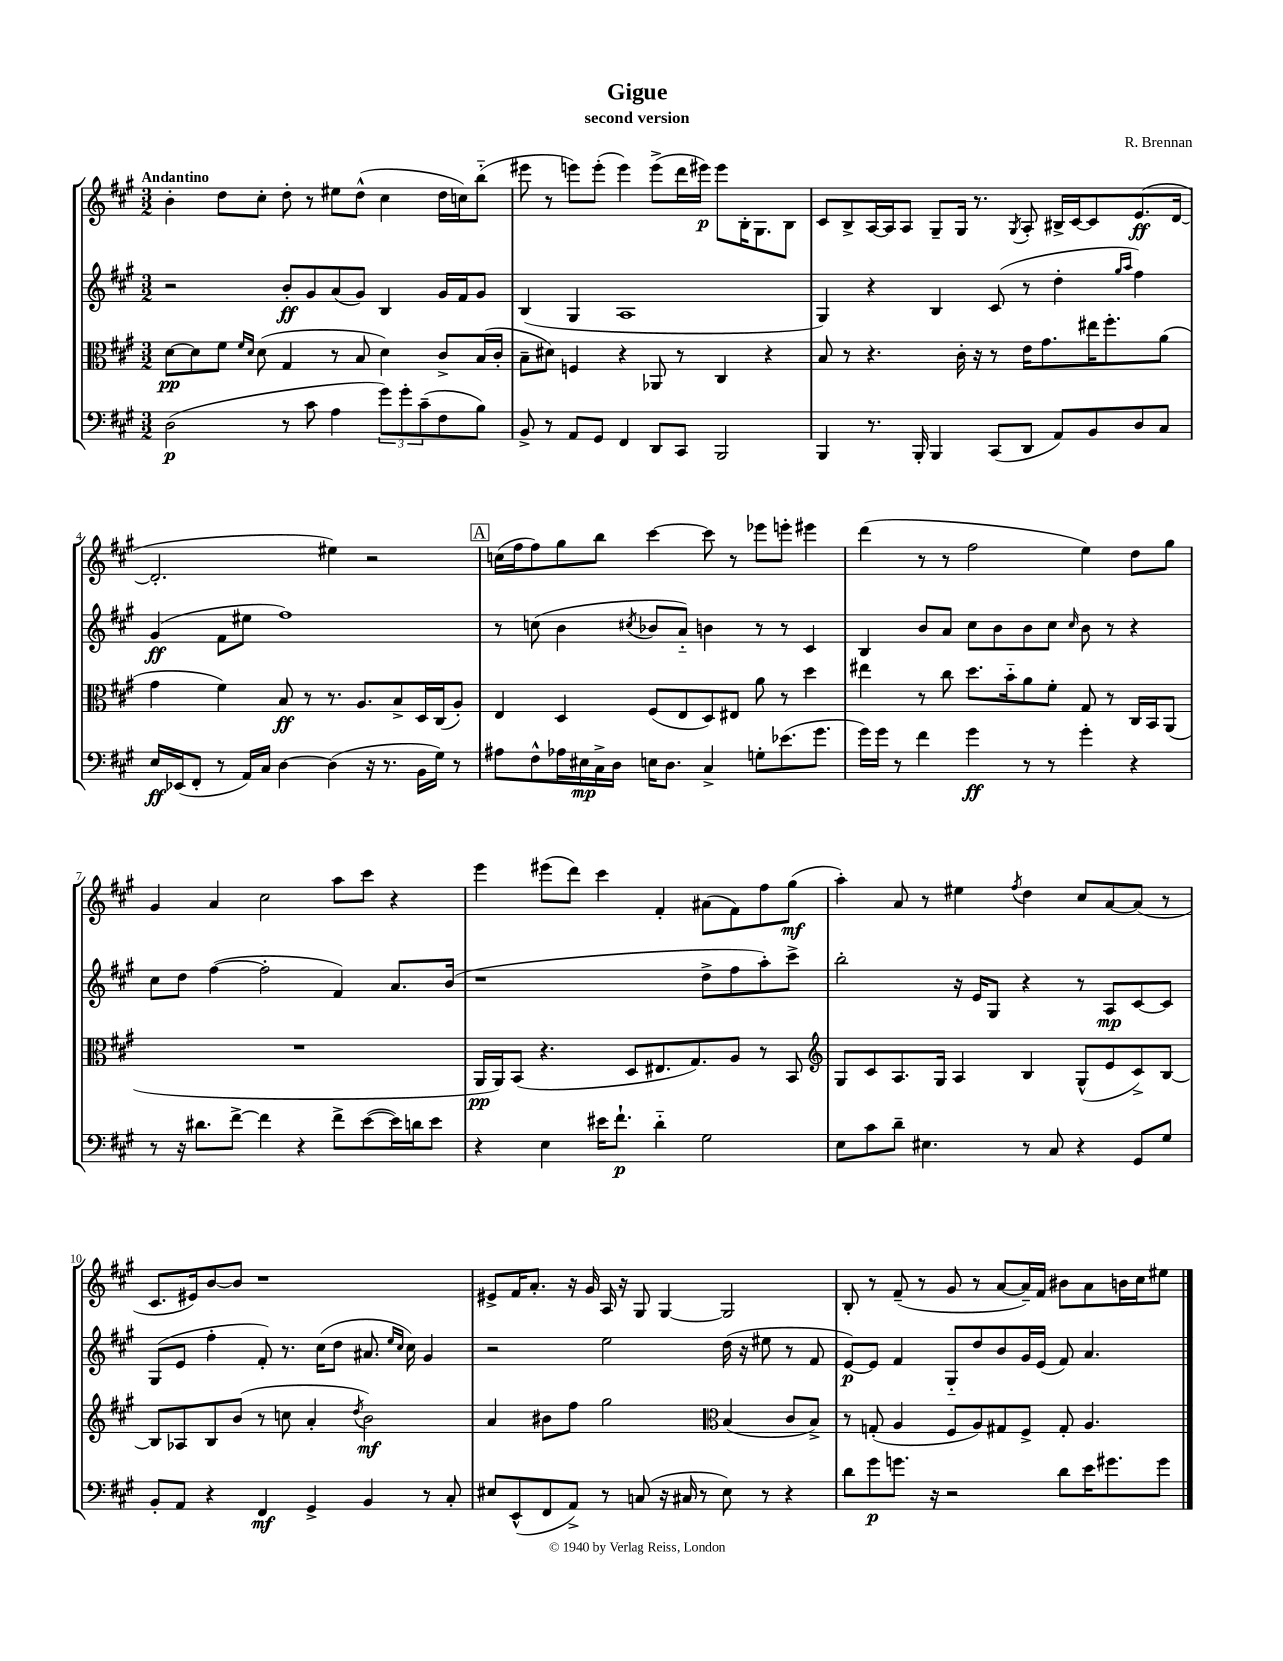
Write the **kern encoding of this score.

**kern	**dynam	**kern	**dynam	**kern	**dynam	**kern	**dynam
*part4	*part4	*part3	*part3	*part2	*part2	*part1	*part1
*staff4	*staff4	*staff3	*staff3	*staff2	*staff2	*staff1	*staff1
*clefF4	*	*clefC3	*	*clefG2	*	*clefG2	*
*k[f#c#g#]	*	*k[f#c#g#]	*	*k[f#c#g#]	*	*k[f#c#g#]	*
*M3/2	*	*M3/2	*	*M3/2	*	*M3/2	*
=1	=1	=1	=1	=1	=1	=1	=1
!	!	!	!	!	!	!LO:TX:a:B:t=Andantino	!
(2D\	p	[8d\L	pp	2r	.	4b'\	.
.	.	8d\]	.	.	.	.	.
.	.	8f#\J	.	.	.	8dd\L	.
.	.	16qqf#/LL	.	.	.	.	.
.	.	16qqd/JJ	.	.	.	.	.
.	.	(8d\	.	.	.	8cc#'\J	.
8r	.	4G#/	.	8b'/L	ff	8dd'\	.
8c#\	.	.	.	8g#/	.	8r	.
4A\	.	8r	.	(8a/	.	8ee#X\L	.
.	.	8B/	.	8g#/J)	.	(8dd^^\J	.
12g#\L)	.	4d\)	.	4B/	.	4cc#\	.
12g#'\	.	.	.	.	.	.	.
(12c#~\	.	.	.	.	.	.	.
8F#\	.	8c#^/L	.	16g#/LL	.	16dd\LL	.
.	.	.	.	16f#/J	.	16ccn\J)	.
8B\J)	.	(16B/L	.	8g#/J	.	(8bb\J	.
.	.	16c#'/JJ	.	.	.	.	.
=2	=2	=2	=2	=2	=2	=2	=2
8BB^/	.	8B~\L	.	(4B/	.	8eee#X\	.
8r	.	8d#X\J)	.	.	.	8r	.
8AA/L	.	4Fn/	.	4G#/	.	8eeen\L)	.
8GG#/J	.	.	.	.	.	(8eee'\J	.
4FF#/	.	4r	.	1A	.	4eee\)	.
8DD/L	.	8AA-X/	.	.	.	(8eee^\L	.
8CC#/J	.	8r	.	.	.	16ddd\L	.
.	.	.	.	.	.	16eee#X\JJ)	p
2BBB/	.	4C#/	.	.	.	8eee#\L	.
.	.	.	.	.	.	16B'\K	.
.	.	.	.	.	.	8.G#\	.
.	.	4r	.	.	.	.	.
.	.	.	.	.	.	8B\J	.
=3	=3	=3	=3	=3	=3	=3	=3
4BBB/	.	8B/	.	4G#/)	.	8c#/L	.
.	.	8r	.	.	.	8B^/	.
8.r	.	4.r	.	4r	.	[16A/L	.
.	.	.	.	.	.	16A/J]	.
.	.	.	.	.	.	8A/J	.
16BBB'/	.	.	.	.	.	.	.
4BBB/	.	.	.	4B/	.	8G#~/L	.
.	.	16c#'\	.	.	.	16G#/Jk	.
.	.	16r	.	.	.	8.r	.
(8CC#/L	.	8r	.	(8c#/	.	.	.
.	.	.	.	.	.	8qG#/	.
8DD/J	.	16e\KL	.	8r	.	8A'/	.
.	.	8.g#\	.	.	.	.	.
8AA/L)	.	.	.	4dd'\	.	16B#X^/LL	.
.	.	.	.	.	.	[16c#/J	.
8BB/	.	16ee#X\K	.	.	.	8c#/]	.
.	.	8.ff#'\	.	.	.	.	.
.	.	.	.	16qqgg#/LL	.	.	.
.	.	.	.	16qqaa/JJ	.	.	.
8D/	.	.	.	4ff#\)	.	(8.e/	ff
8C#/J	.	(8a\J	.	.	.	.	.
.	.	.	.	.	.	[16d/Jk	.
!!LO:LB:g=z
=4	=4	=4	=4	=4	=4	=4	=4
16E/LL	ff	4g#\	.	(4g#/	ff	2.d'/]	.
(16EE-X/J	.	.	.	.	.	.	.
8FF#'/J	.	.	.	.	.	.	.
8r	.	4f#\)	.	8f#\L	.	.	.
16AA/LL)	.	.	.	8ee#X\J	.	.	.
16C#/JJ	.	.	.	.	.	.	.
[4D\	.	8B/	ff	1ff#)	.	.	.
.	.	8r	.	.	.	.	.
(4D\]	.	8.r	.	.	.	4ee#X\)	.
.	.	8.A/L	.	.	.	.	.
16r	.	.	.	.	.	2r	.
8.r	.	.	.	.	.	.	.
.	.	8B^/	.	.	.	.	.
16BB\LL	.	16D/L	.	.	.	.	.
16G#\JJ)	.	(16C#/J	.	.	.	.	.
8r	.	8A'/J)	.	.	.	.	.
!!LO:REH:place=s1:t=A
=5	=5	=5	=5	=5	=5	=5	=5
8A#X\L	.	4E/	.	8r	.	(16ccn\LL	.
.	.	.	.	.	.	16ff#\J	.
8F#^^\	.	.	.	(8ccn\	.	8ff#\)	.
16A-X\L	.	4D/	.	4b\	.	8gg#\	.
16E#X\	mp	.	.	.	.	.	.
16C#^\	.	.	.	.	.	8bb\J	.
16D\JJ	.	.	.	.	.	.	.
.	.	.	.	8qcc#X/	.	.	.
16En\KL	.	(8F#/L	.	8b-X/L	.	[4ccc#\	.
8.D\J	.	.	.	.	.	.	.
.	.	8E/	.	8a/J)	.	.	.
4C#^/	.	8D/)	.	4bn\	.	8ccc#\]	.
.	.	8E#X/J	.	.	.	8r	.
8Gn'\L	.	8a\	.	8r	.	8eee-X\L	.
(8.e-X\	.	8r	.	8r	.	8eeen'\J	.
.	.	4dd\	.	4c#/	.	4eee#X\	.
8.g#\J	.	.	.	.	.	.	.
=6	=6	=6	=6	=6	=6	=6	=6
16g#\LL)	.	4ee#X\	.	4B/	.	(4ddd\	.
16g#\JJ	.	.	.	.	.	.	.
8r	.	.	.	.	.	.	.
4f#\	.	8r	.	8b/L	.	8r	.
.	.	8cc#\	.	8a/J	.	8r	.
4g#\	ff	8.dd\L	.	8cc#\L	.	2ff#\	.
.	.	.	.	8b\	.	.	.
.	.	16b\k	.	.	.	.	.
8r	.	8a\	.	8b\	.	.	.
8r	.	8f#'\J	.	8cc#\J	.	.	.
.	.	.	.	16qqcc#/	.	.	.
4g#'\	.	8G#/	.	8b\	.	4ee\)	.
.	.	8r	.	8r	.	.	.
4r	.	16C#/LL	.	4r	.	8dd\L	.
.	.	16BB/J	.	.	.	.	.
.	.	(8AA/J	.	.	.	8gg#\J	.
!!LO:LB:g=z
=7	=7	=7	=7	=7	=7	=7	=7
8r	.	1.r	.	8cc#\L	.	4g#/	.
16r	.	.	.	8dd\J	.	.	.
8.d#X\L	.	.	.	.	.	.	.
.	.	.	.	([4ff#\	.	4a/	.
[8f#^\J	.	.	.	.	.	.	.
4f#\]	.	.	.	2ff#'\]	.	2cc#\	.
4r	.	.	.	.	.	.	.
8f#^\L	.	.	.	4f#/)	.	8aa\L	.
([8e\	.	.	.	.	.	8ccc#\J	.
16e\L])	.	.	.	8.a/L	.	4r	.
16dn\J	.	.	.	.	.	.	.
8e\J	.	.	.	.	.	.	.
.	.	.	.	(16b/Jk	.	.	.
=8	=8	=8	=8	=8	=8	=8	=8
4r	.	16AA/LL	pp	1r	.	4eee\	.
.	.	16AA/J)	.	.	.	.	.
.	.	(8BB/J	.	.	.	.	.
4E\	.	4.r	.	.	.	(8eee#X\L	.
.	.	.	.	.	.	8ddd\J)	.
16e#X\KL	.	.	.	.	.	4ccc#\	.
8.f#`\J	p	.	.	.	.	.	.
.	.	8D/L	.	.	.	.	.
4d\	.	8.E#X/	.	.	.	4f#'/	.
.	.	8.G#/)	.	.	.	.	.
2G#\	.	.	.	8dd^\L	.	(8a#X\L	.
.	.	8A/J	.	8ff#\	.	8f#\)	.
.	.	8r	.	8aa'\)	.	8ff#\	.
.	.	8BB/	.	8ccc#^\J	.	(8gg#\J	mf
=9	=9	=9	=9	=9	=9	=9	=9
*	*	*clefG2	*	*	*	*	*
8E\L	.	8G#/L	.	2bb'\	.	4aa'\)	.
8c#\	.	8c#/	.	.	.	.	.
8d~\J	.	8.A/	.	.	.	8a/	.
4.E#X\	.	.	.	.	.	8r	.
.	.	16G#/Jk	.	.	.	.	.
.	.	4A/	.	16r	.	4ee#X\	.
.	.	.	.	16e/KL	.	.	.
.	.	.	.	8G#/J	.	.	.
.	.	.	.	.	.	8qff#/	.
8r	.	4B/	.	4r	.	4dd\	.
8C#/	.	.	.	.	.	.	.
4r	.	(8G#^^/L	.	8r	.	8cc#/L	.
.	.	8e/	.	8A/L	mp	[8a/	.
8GG#/L	.	8c#^/)	.	[8c#/	.	(8a/J]	.
8G#/J	.	[8B/J	.	8c#/J]	.	8r	.
!!LO:LB:g=z
=10	=10	=10	=10	=10	=10	=10	=10
8BB'/L	.	8B/L]	.	(8G#/L	.	8.c#/L	.
8AA/J	.	8A-X/	.	8e/J	.	.	.
.	.	.	.	.	.	16e#X/k)	.
4r	.	8B/	.	4ff#'\	.	[8b/	.
.	.	(8b/J	.	.	.	8b/J]	.
4FF#/	mf	8r	.	8f#'/)	.	1r	.
.	.	8ccn\	.	8.r	.	.	.
4GG#^/	.	4a'/	.	.	.	.	.
.	.	.	.	(16cc#\KL	.	.	.
.	.	.	.	8dd\J	.	.	.
.	.	8qdd/	.	.	.	.	.
4BB/	.	2b\)	mf	8.a#X/	.	.	.
.	.	.	.	16qqee/LL	.	.	.
.	.	.	.	16qqcc#/JJ	.	.	.
.	.	.	.	16cc#\)	.	.	.
8r	.	.	.	4g#/	.	.	.
8C#'/	.	.	.	.	.	.	.
=11	=11	=11	=11	=11	=11	=11	=11
8E#X/L	.	4a/	.	2r	.	8e#X^/L	.
(8EE^^/	.	.	.	.	.	16f#/K	.
.	.	.	.	.	.	8.a'/J	.
8FF#/	.	8b#X\L	.	.	.	.	.
8AA^/J)	.	8ff#\J	.	.	.	16r	.
.	.	.	.	.	.	16g#/	.
8r	.	2gg#\	.	2ee\	.	16A/	.
.	.	.	.	.	.	16r	.
(8Cn/	.	.	.	.	.	8G#/	.
16r	.	.	.	.	.	[4G#/	.
16C#X/	.	.	.	.	.	.	.
8r	.	.	.	.	.	.	.
*	*	*clefC3	*	*	*	*	*
8E#\)	.	(4B/	.	(16dd\	.	2G#/]	.
.	.	.	.	16r	.	.	.
8r	.	.	.	8ee#X\	.	.	.
4r	.	8c#/L	.	8r	.	.	.
.	.	8B^/J)	.	8f#/	.	.	.
=12	=12	=12	=12	=12	=12	=12	=12
8d\L	.	8r	.	[8e/L)	p	8B'/	.
8g#\	p	(8Gn'/	.	8e/J]	.	8r	.
8.gn\J	.	4A/	.	4f#/	.	(8f#~/	.
.	.	.	.	.	.	8r	.
16r	.	.	.	.	.	.	.
2r	.	8F#/L	.	8G#/L	.	8g#/	.
.	.	8A/)	.	8dd/	.	8r	.
.	.	8G#X/	.	8b/	.	[8a/L	.
.	.	8F#^/J	.	16g#/L	.	16a~/L])	.
.	.	.	.	(16e/JJ	.	16f#/JJ	.
8d\L	.	8G#'/	.	8f#/)	.	8b#X\L	.
16e\K	.	4.A/	.	4.a/	.	8a\	.
8.g#X\	.	.	.	.	.	.	.
.	.	.	.	.	.	16bn\L	.
.	.	.	.	.	.	16cc#\J	.
8g#\J	.	.	.	.	.	8ee#X\J	.
==	==	==	==	==	==	==	==
*-	*-	*-	*-	*-	*-	*-	*-
